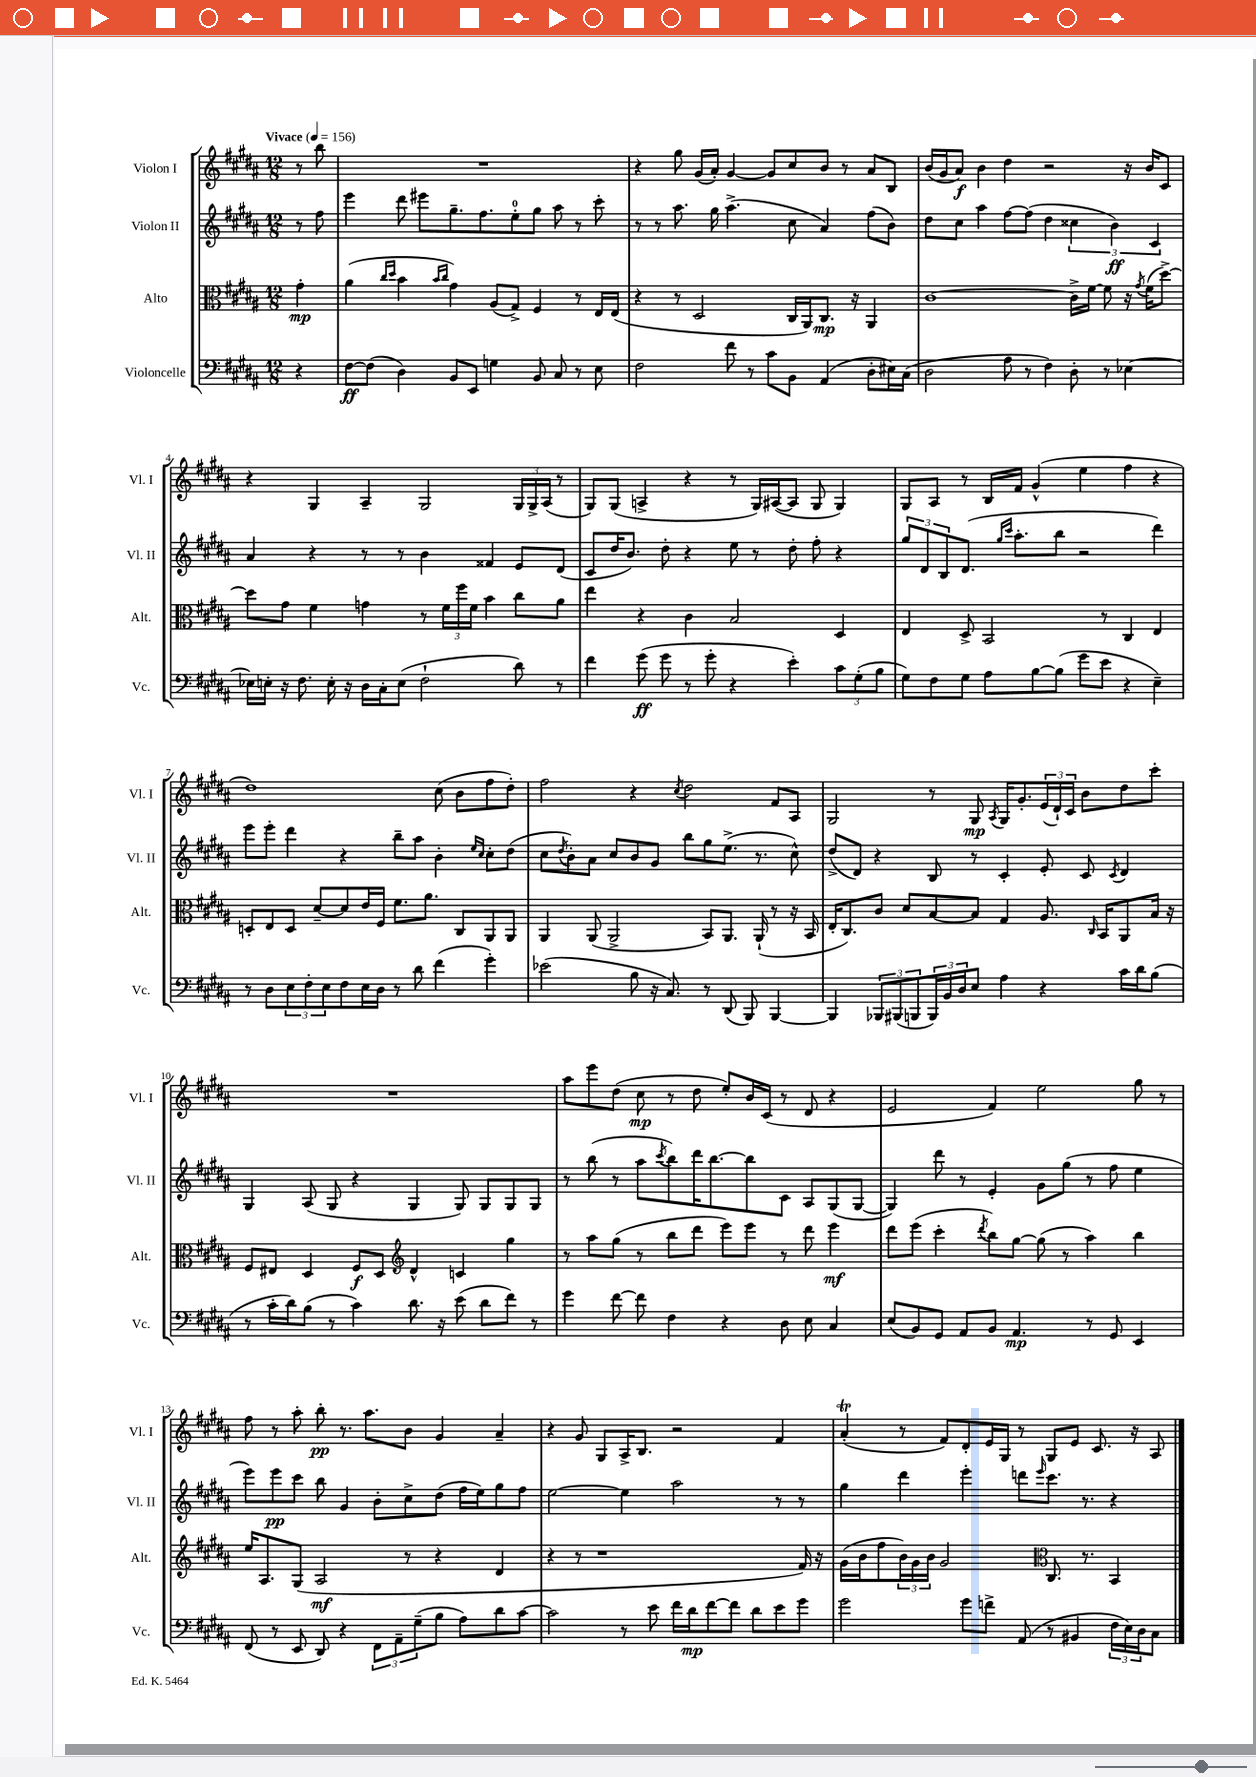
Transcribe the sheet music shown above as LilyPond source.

<<
\new StaffGroup <<
\new Staff = "s0" \with { instrumentName = "Violon I" shortInstrumentName = "Vl. I" } {
    \clef treble \key b \major \numericTimeSignature \time 12/8 \partial 4 \tempo "Vivace" 4 = 156
    r8 b''8 |
    R1. |
    r4 gis''8 gis'16( ais'16-.) gis'4~ gis'8 cis''8 b'8 r8 ais'8 b8 |
    b'16( gis'16 ais'8\f) b'4 dis''4 r2 r16 b'16 cis'8 |
    r4 gis4 ais4-- gis2 \tuplet 3/2 { gis16 gis16-> ais16( } r8 |
    gis8) gis8( a4-> r4 r8 gis16) ais16~( ais8 gis8 gis4) |
    gis8 ais8 r8 b16 fis'16 gis'4-^( e''4 fis''4 r4 |
    dis''1) cis''8( b'8 fis''8 dis''8-.) |
    fis''2 r4 \acciaccatura { cis''8 } dis''2 fis'8 ais8 |
    gis2 r8 gis8\mp \acciaccatura { ais8 } gis16 gis'8.-. \tuplet 3/2 { e'16( dis'16-!) cis'16 } b'8 dis''8 cis'''8-. |
    R1. |
    ais''8 e'''8 dis''8( cis''8\mp r8 dis''8 e''8-.) b'16 cis'16( r8 dis'8 r4 |
    e'2 fis'4) e''2 gis''8 r8 |
    fis''8 r8 ais''8-. b''8-.\pp r8. ais''8. b'8 gis'4 ais'4-- |
    r4 gis'8 gis8 ais16-> b8. r2 fis'4 |
    ais'4-.\trill( r8 fis'8) dis'8-. e'16 gis16 r8 gis8 e'8 cis'8. r16 ais8 \bar "|." |
}
\new Staff = "s1" \with { instrumentName = "Violon II" shortInstrumentName = "Vl. II" } {
    \clef treble \key b \major \numericTimeSignature \time 12/8 \partial 4
    r8 fis''8 |
    e'''4 dis'''8 eis'''8 gis''8.-- fis''8. e''8-0-. gis''8 ais''8 r8 cis'''8-. |
    r8 r8 ais''8. gis''16 ais''4.->( cis''8 ais'4) fis''8( b'8) |
    dis''8 cis''8 ais''4 fis''8~ fis''8( dis''4 \tuplet 3/2 { cisis''4 b'4\ff) cis'4 } |
    ais'4 r4 r8 r8 b'4 fisis'4 e'8 dis'8( |
    cis'8 dis''16 b'8.) dis''8-. r4 e''8 r8 dis''8-. fis''8-. r4 |
    \tuplet 3/2 { gis''8 dis'8 b8 } dis'8.( \grace { gis''16 cis'''16 } ais''8.-. b''8 r2 dis'''4) |
    e'''8 e'''8-. dis'''4 r4 b''8-- ais''8 b'4-. \grace { e''16 cis''16 } cis''8-. dis''8( |
    cis''8 \acciaccatura { dis''8 } b'8-.) ais'8 cis''8 b'8 gis'8 b''8 gis''8 e''8.->( r8. cis''8-^) |
    dis''8->( dis'8) r4 b8 r8 cis'4-. e'8-. cis'8 \acciaccatura { cis'8 } dis'4 |
    gis4 ais8( gis8 r4 gis4 gis8) gis8 gis8 gis8 |
    r8 b''8( r8 ais''8 \acciaccatura { cis'''8 } b''8) dis'''16 b''8.~ b''8 cis'8 ais8 gis8( gis8~ |
    gis4) dis'''8 r8 e'4-. gis'8 gis''8( r8 fis''8 e''4 |
    e'''8) e'''8\pp cis'''8 b''8 gis'4 b'8-. cis''8-> dis''8( fis''16 e''16) gis''8 fis''8 |
    e''2~ e''4 ais''2 r8 r8 |
    gis''4 dis'''4 e'''4-. d'''8 \grace { e'''16 } cis'''8. r8. r4 \bar "|." |
}
\new Staff = "s2" \with { instrumentName = "Alto" shortInstrumentName = "Alt." } {
    \clef alto \key b \major \numericTimeSignature \time 12/8 \partial 4
    gis'4-.\mp |
    ais'4( \grace { cis''16 dis''16 } b'4 \grace { b'16 cis''16 } gis'4) ais8( gis8->) fis4 r8 e16 e16( |
    r4 r8 dis2 cis16 ais,16) cis8.\mp r16 ais,4 |
    cis'1~ cis'16-> fis'16~ fis'8 r16 \acciaccatura { gis'8 } fis'16( dis''8~->) |
    dis''8 gis'8 fis'4 g'4 r8 \tuplet 3/2 { fis'16 fis''16 fis'16 } b'4 cis''8 ais'8 |
    e''4 r4 cis'4 b2 dis4 |
    e4 dis8-> b,2 r8 cis4 e4 |
    d8-. e8 d8 dis'8~-- dis'8 e'16 fis16 fis'8. ais'8. cis8 ais,8 ais,8 |
    ais,4 ais,8( ais,2-> b,8) ais,8. ais,16-!( r8 r16 b,16 |
    e16-. cis8.) cis'8 dis'8 b8~ b8 gis4 ais8. \grace { cis16 } b,16 ais,8 b16 r16 |
    fis8 eis8 dis4 fis8\f dis8 \clef treble dis'4-^ c'4 gis''4 |
    r8 ais''8 gis''8( r8 b''8 dis'''8 e'''8) e'''8 r8 dis'''8 e'''4\mf |
    dis'''8 e'''8( cis'''4-. \acciaccatura { dis'''8 } b''8) gis''8~ gis''8( r8 ais''4) b''4 |
    e''16 ais8. gis8( ais2\mf r8 r4 dis'4 |
    r4 r8 r1 fis'16) r16 |
    gis'16( b'16 fis''8 \tuplet 3/2 { b'16) gis'16 b'16 } gis'2 \clef alto cis8. r8. b,4 \bar "|." |
}
\new Staff = "s3" \with { instrumentName = "Violoncelle" shortInstrumentName = "Vc." } {
    \clef bass \key b \major \numericTimeSignature \time 12/8 \partial 4
    r4 |
    fis8~\ff fis8( dis4) b,8 e,8 g4 b,8 cis8 r8 e8 |
    fis2 fis'8 r8 cis'8 b,8 ais,4( dis8-. eis16) cis16( |
    dis2 ais8 r8 fis4) dis8-. r8 ees4~ |
    ees16 e16-. r16 fis8. e16-. r16 dis16 cis16-. e8( fis2-! dis'8) r8 |
    fis'4 gis'8\ff( gis'8 r8 gis'8-. r4 e'4-.) \tuplet 3/2 { cis'8 gis8-.( b8 } |
    gis8) fis8 gis8 ais8 b8~ b8( gis'8 e'8 r4 e4--) |
    r8 dis8 \tuplet 3/2 { e8 fis8-. e8 } fis8 e16 dis16 r8 dis'8 fis'4( gis'4-.) |
    ees'2( b8 r16 cis8.) r8 dis,8( b,,8) b,,4~ |
    b,,4 \tuplet 3/2 { bes,,8 bis,,8( b,,8 } \tuplet 3/2 { b,,16) b,16 dis16 } e8 ais4 r4 cis'16 dis'16 b8( |
    r8 cis'16-. dis'16) b8( r8 cis'4) dis'8. r16 e'8( dis'8 fis'8) r8 |
    gis'4 fis'8~ fis'8 fis4 r4 dis8 e8 cis4 |
    e8( b,8) gis,8 ais,8 b,8 ais,4.\mp r8 gis,8 e,4 |
    fis,8( r8 e,8 dis,8) r4 \tuplet 3/2 { fis,8 ais,8-- gis8--( } b8 ais8) dis'8 cis'8~ |
    cis'2 r8 e'8 fis'16 dis'16\mp fis'8~ fis'8 dis'8 e'8 gis'8 |
    gis'2 gis'8 f'8-> ais,8( r8 bis,4 \tuplet 3/2 { fis16 e16) dis16 } cis8 \bar "|." |
}
>>
>>
